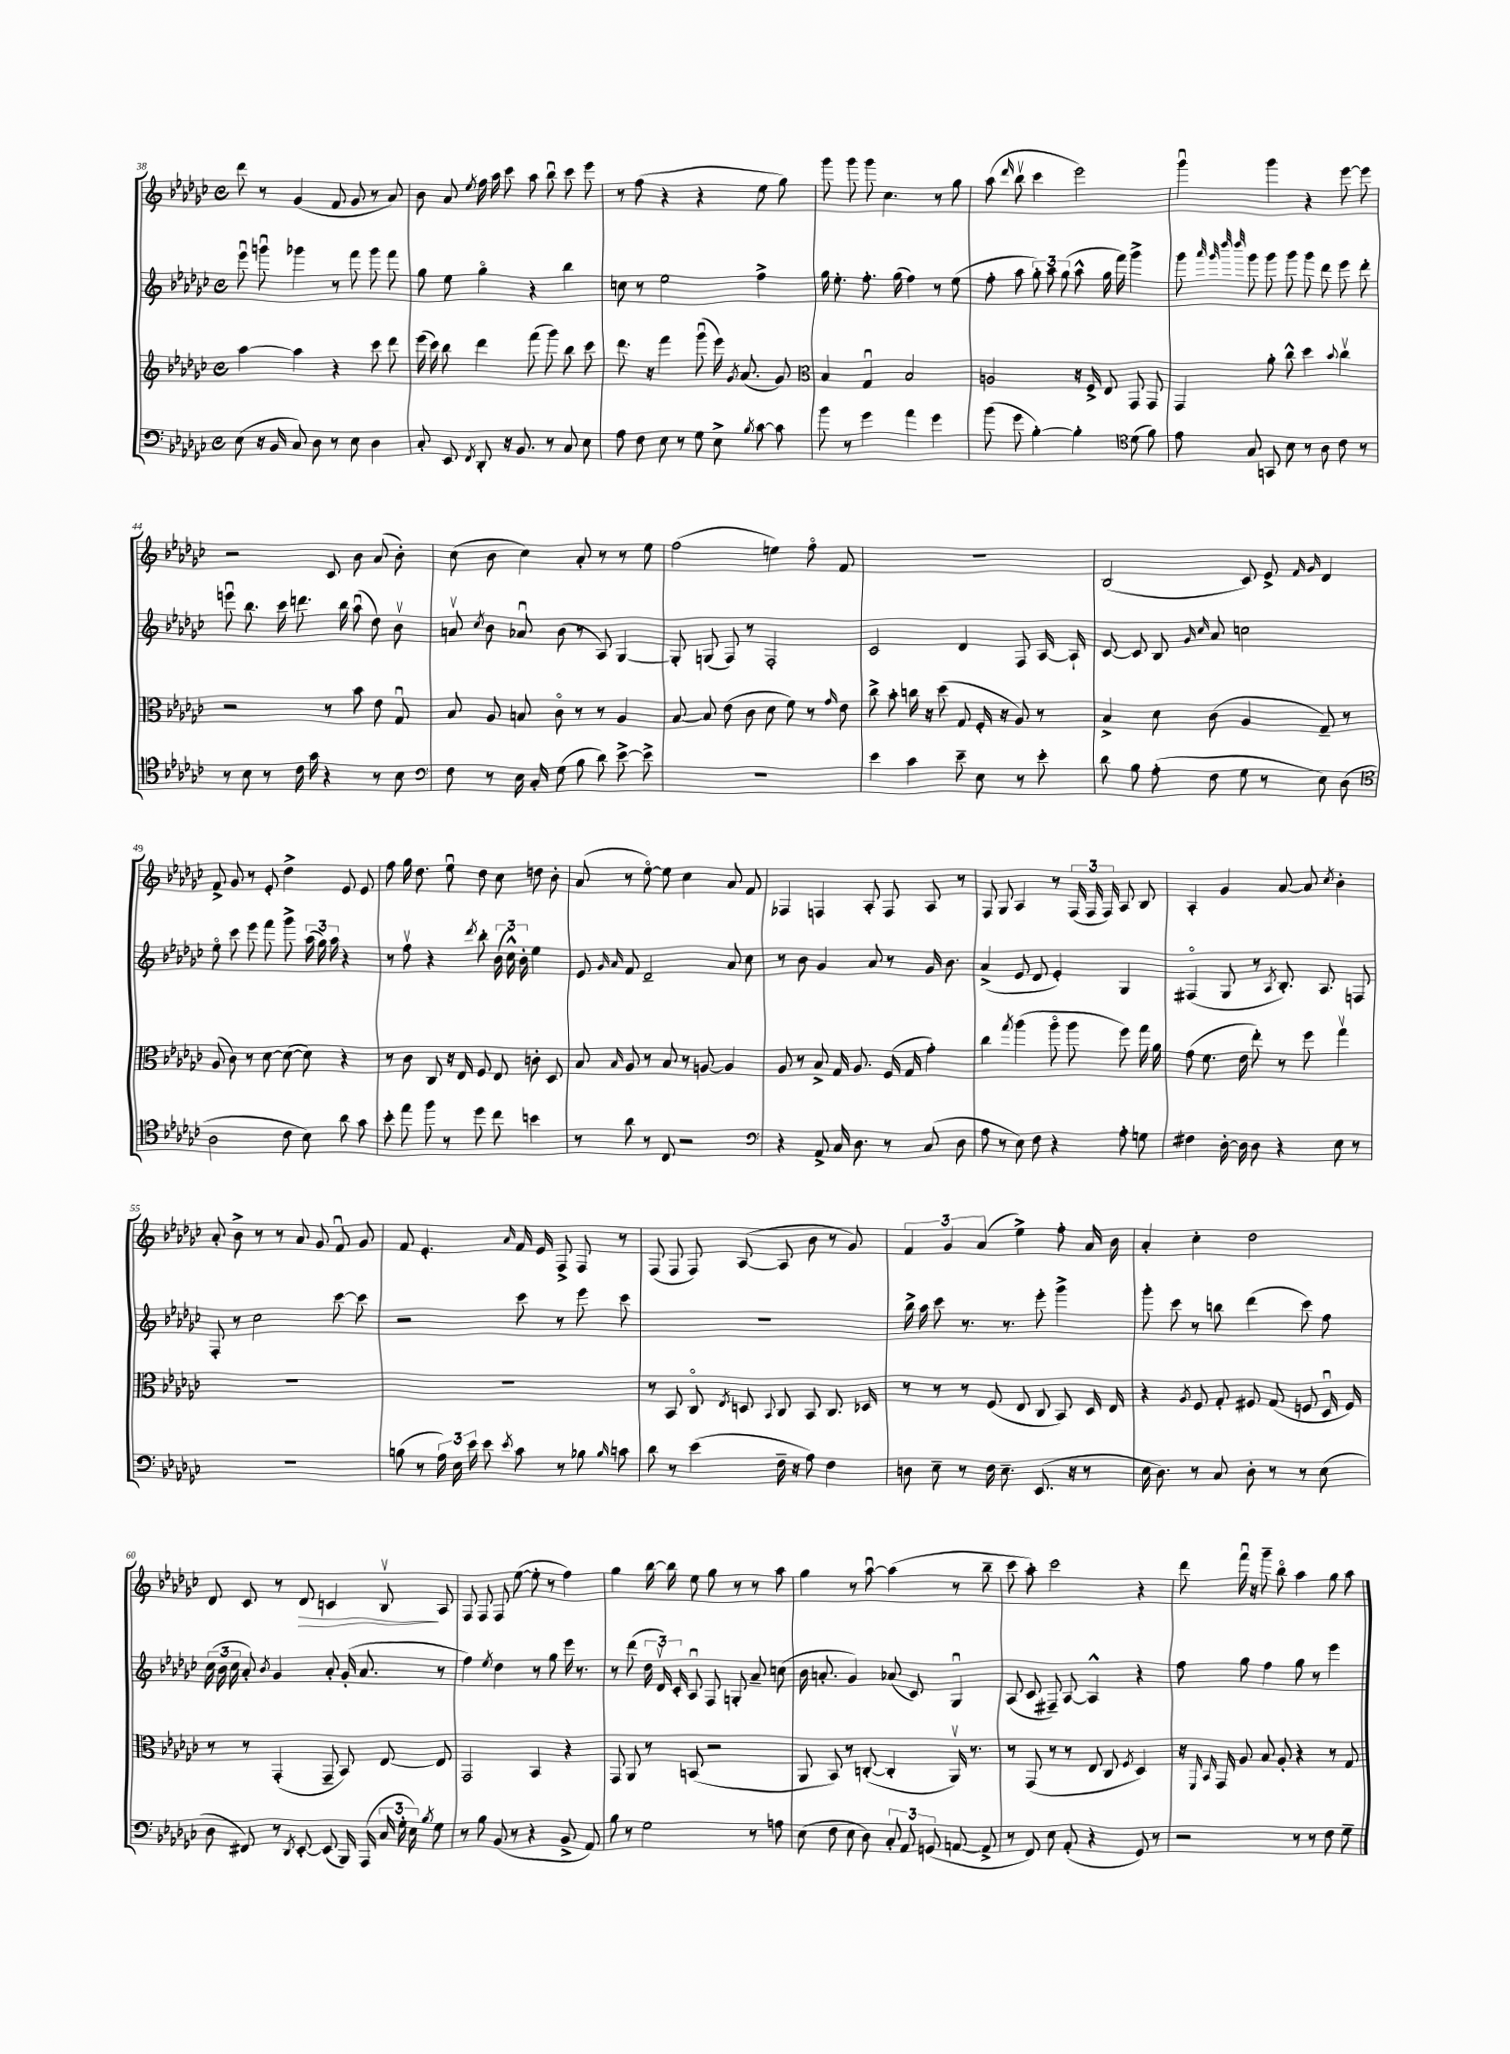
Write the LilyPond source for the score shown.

<<
\new StaffGroup <<
\new Staff = "s0" {
    \clef treble \key ges \major \defaultTimeSignature \time 4/4
    \autoBeamOff des'''8 r8 ges'4( f'8 ges'8 r8 aes'8) |
    bes'8 aes'8 \acciaccatura { ees''8 } f''16 aes''16 ces'''8 aes''8 bes''8\downbow ces'''8 ees'''8 |
    r8 f''8( r4 r4 ees''8 ges''8) |
    ges'''8 ges'''8 ges'''8 ces''4. r8 ges''8 |
    aes''8( \grace { des'''16 } bes''8\upbow ces'''4 ees'''2) |
    ges'''4\downbow ges'''4 r4 ees'''8~ ees'''8 |
    r2 ces'8 bes'8 aes'8( bes'8-.) |
    ces''8( bes'8 ces''4) aes'8-. r8 r8 ees''8 |
    f''2( e''4) f''8\flageolet f'8 |
    R1 |
    bes2( ces'8) ees'8-> \grace { f'16 ges'16 } des'4 |
    f'8-> ges'8 r8 ees'8-. des''4-> ees'8 ees'8 |
    f''8 ges''16 des''8. ees''8\downbow des''8 ces''8 d''8 bes'8-. |
    aes'8( r8 ees''8~\flageolet) ees''8 ces''4 aes'8 f'8 |
    fes4 f4 aes8-. f8 aes8 r8 |
    f8 ges8 aes4 r8 \tuplet 3/2 { f16( f16 f16) } aes8 bes8 |
    aes4-. ges'4 aes'8~ aes'8 \acciaccatura { ces''8 } bes'4-. |
    aes'8-. bes'8-> r8 r8 aes'8 ges'8 f'8\downbow ges'8 |
    f'8 ees'4.-. \grace { aes'16 } f'16 ees'16 f8-> f8 r8 |
    f8( f8 f8) aes8~( aes8 bes'8 r8 ges'8) |
    \tuplet 3/2 { f'4 ges'4 aes'4( } ees''4->) f''8-. aes'16 bes'16 |
    aes'4-. ces''4-. des''2 |
    des'8 ces'8 r8 des'8\> c'4 bes8\upbow\! aes8 |
    f8 f8 f8 ees''8~( ees''8-. r8 f''4) |
    ges''4 bes''16~ bes''16 ees''8 ges''8 r8 r8 aes''8 |
    ges''4 r8 aes''8~\downbow aes''4( r8 bes''8-- |
    ces'''8 aes''8-.) ces'''2 r4 |
    des'''8 f'''16\downbow r16 ges'''8-- bes''8\flageolet aes''4 ges''8 aes''8 \bar "|." |
}
\new Staff = "s1" {
    \clef treble \key ges \major \defaultTimeSignature \time 4/4
    \autoBeamOff ees'''8\downbow g'''8\downbow ges'''4 r8 f'''8 ges'''8 f'''8 |
    ges''8 ees''8 ges''4\flageolet r4 bes''4 |
    c''8 r8 ees''2 f''4-> |
    ges''16 ees''8.-. f''8.-. ges''16( f''4) r8 ees''8( |
    f''8-. aes''8 \tuplet 3/2 { ges''8-.) aes''8 ges''8( } aes''8-^ ges''16 f'''16) ges'''4-> |
    ges'''8 \grace { aes'''32 ges'''32 des''''32 des''''32 } ges'''8 ges'''8 ges'''8 ges'''8 des'''8 ees'''8 des'''8-. |
    e'''8\downbow bes''8. ces'''16 d'''8. bes''16 aes''8\downbow( des''8) bes'8\upbow |
    a'8\upbow \acciaccatura { ces''8 } bes'8 aes'8\downbow bes'8( r8 aes8) ges4~ |
    ges8-. g8( f8) r8 f2-. |
    ces'2 des'4 f8 aes16~ aes16-! |
    ces'8~ ces'8 bes8 \grace { ges'16 ces''16 } aes'8 c''2 |
    ees''8\flageolet ces'''8 ees'''8 f'''8 ges'''8-> \tuplet 3/2 { aes''16( ges''16) aes''16 } r4 |
    r8 f''8\upbow r4 \acciaccatura { des'''8 } bes''8-. \tuplet 3/2 { bes'16( ces''16-^) bes'16-. } ees''4 |
    ees'8 \grace { ges'16 aes'16 } f'8 des'2-- aes'8 ces''8 |
    r8 bes'8 ges'4 aes'8 r8 ges'16 bes'8. |
    aes'4->( ees'8 des'8 ees'4-.) ges4 |
    fis4\flageolet( ges8 r8 \acciaccatura { aes8 } bes8.-.) aes8. f8 |
    f8-. r8 ces''2 ces'''8~ ces'''8 |
    r2 ces'''8 r8 ees'''8 ces'''8 |
    R1 |
    bes''16-> aes''16 ces'''8 r8. r8. ees'''8-. ges'''4-> |
    ges'''8-. ces'''8 r8 b''8 des'''4( ces'''8) f''8 |
    \tuplet 3/2 { ces''16( bes'16 ces''16 } aes'8-.) \acciaccatura { bes'8 } ges'4 aes'8-. ges'16-.( aes'8. r8 |
    f''4) \acciaccatura { ees''8 } des''4 r8 ges''8 ees'''16 r8. |
    r8 des'''8( \tuplet 3/2 { des''16 des'16\upbow) ces'16-. } aes8\downbow f8 g8-. aes'8-- c''8( |
    bes'16 a'8.-. ges'4) aes'8( ces'8) ges4\downbow |
    aes8( ces'8 fis8--) aes8~ aes4-^ r4 |
    f''8 ges''8 f''4 ges''8 r8 ees'''4 \bar "|." |
}
\new Staff = "s2" {
    \clef treble \key ges \major \defaultTimeSignature \time 4/4
    \autoBeamOff aes''4~ aes''4 r4 ces'''8 des'''8 |
    ees'''16( ces'''16) bes''8 des'''4 f'''8( ges'''8) bes''8 ces'''8 |
    des'''8. r16 f'''4 ges'''8\downbow( ees'''16) \acciaccatura { ges'8 } aes'8.( ges'8) |
    \clef alto bes4 ges4\downbow bes2 |
    a2 r16 f16-> ees8 ges,8 ges,8 |
    ges,4 aes'8-. ces''8-^ des''4 \appoggiatura { bes'8 } ces''4\upbow |
    r2 r8 bes'8 ees'8 ges8\downbow |
    bes8 aes8 b8 ces'8\flageolet r8 r8 aes4 |
    bes8~ bes8 ees'8( ces'8 des'8 f'8) r8 \grace { ges'16 } ees'8 |
    ces''8-> bes'8-. c''16 r16 des''8( ges8 f16-. r16 aes8) r8 |
    bes4-> des'8 ces'8( aes4 ges8--) r8 |
    aes8( ces'8) r8 des'8~ des'8~( des'8) r4 |
    r8 ces'8 ces8 r16 ees16 f8 ees8 c'8-. des8 |
    bes8 \grace { bes16 } aes8 r8 bes8 r8 a8~ a4 |
    aes8 r8 bes8-> ges16 aes8. f16( ges16 ges'4-.) |
    ces''4 \acciaccatura { ges''8 } aes''4( aes''8\flageolet aes''8 f''8) ges''16 aes'16 |
    ges'8( f'8. ees'16 ees''8-.) r8 f''8 ges''4\upbow |
    R1 |
    R1 |
    r8 bes,8 ces8\flageolet \acciaccatura { ees8 } d8 \appoggiatura { bes,8 } ces8 bes,8 ces8. des16 |
    r8 r8 r8 f8( ees8 ces8 bes,8) des16 ees16 |
    r4 \acciaccatura { aes8 } f8 ges8-. fis8 ges8( f8 des16\downbow f16) |
    r8 r8 ges,4-.( ges,8-- bes,8) ees8~ ees8 |
    ges,2 bes,4 r4 |
    ges,8 aes,8 r8 b,8( r2 |
    aes,8 bes,8) r8 c8~-.( c4-. aes,16\upbow) r8. |
    r8 ges,8( r8 r8 ees8 ces8 \acciaccatura { f8 } des4) |
    r16 \grace { f,16 bes,16 } ges,16 aes8 bes8 aes8-. r4 r8 ges8 \bar "|." |
}
\new Staff = "s3" {
    \clef bass \key ges \major \defaultTimeSignature \time 4/4
    \autoBeamOff ees8( r16 bes,16 ces8) des8 r8 ees8 des4 |
    ces8-. ees,8 \acciaccatura { f,8 } des,8-. r16 bes,8. r8 ces8 ees8 |
    aes8 f8 ees8 r8 ges8 ees8-> \acciaccatura { bes8 } ces'8~ ces'8 |
    bes'8 r8 ges'4 aes'4 ges'4 |
    bes'8( ges'8 bes4~-.) bes4-. \clef tenor des'8( f'8) |
    ees'8 ges8 g,8 bes8 r8 aes8 ces'8 r8 |
    r8 bes8 r8 ces'16 ges'16 r4 r8 bes8 |
    \clef bass f8 r8 ees16 ces16-. ges8( bes8 des'8) ees'8~-> ees'8-> |
    R1 |
    ees'4 ces'4 ees'8-- ees8 r8 ees'8-. |
    des'8 bes8 aes8-.( f8 ges8 r8 ees8) des8( |
    \clef tenor aes2 ces'8 bes8) aes'8 ges'8 |
    bes'8-. ees''8 f''8 r8 des''8 ces''8 b'4 |
    r8 aes'8 r8 ces8 r2 |
    \clef bass r4 aes,8-> ces16 des8. r8 ces8( des8 |
    aes8 r8 ees8) f8 r4 aes8-. g8 |
    fis4 des16~-. des16 des8 r4 ees8 r8 |
    R1 |
    b8( r8 \tuplet 3/2 { aes16) ees16 ees'16 } ees'8 \acciaccatura { ees'8 } ces'8 r8 bes8 \grace { bes16 } c'8 |
    des'8 r8 ees'4( f16-- r16 aes8) f4 |
    d8 ees8-- r8 f16 ees8.-- ees,8.( r16 r8 |
    ees16 des8.) r8 ces8 des8-. r8 r8 ees8( |
    des8 fis,8) r8 \acciaccatura { des,8 } ees,8~-. ees,8( bes,,16) aes,,16( \tuplet 3/2 { ces16 ges16-. ees16) } \acciaccatura { bes8 } ges8 |
    r8 bes8 bes,8( r8 r4 bes,8-> aes,8) |
    bes8 r8 ges2 r8 a8 |
    ees8( f8 ees8 des8) \tuplet 3/2 { ces8-. aes,8 g,8( } a,8~ a,8-> |
    r8 f,8) ees8 aes,8-.( r4 ges,8) r8 |
    r2 r8 r8 f8 ges8-- \bar "|." |
}
>>
>>
\layout { \context { \Score currentBarNumber = #38 } }
